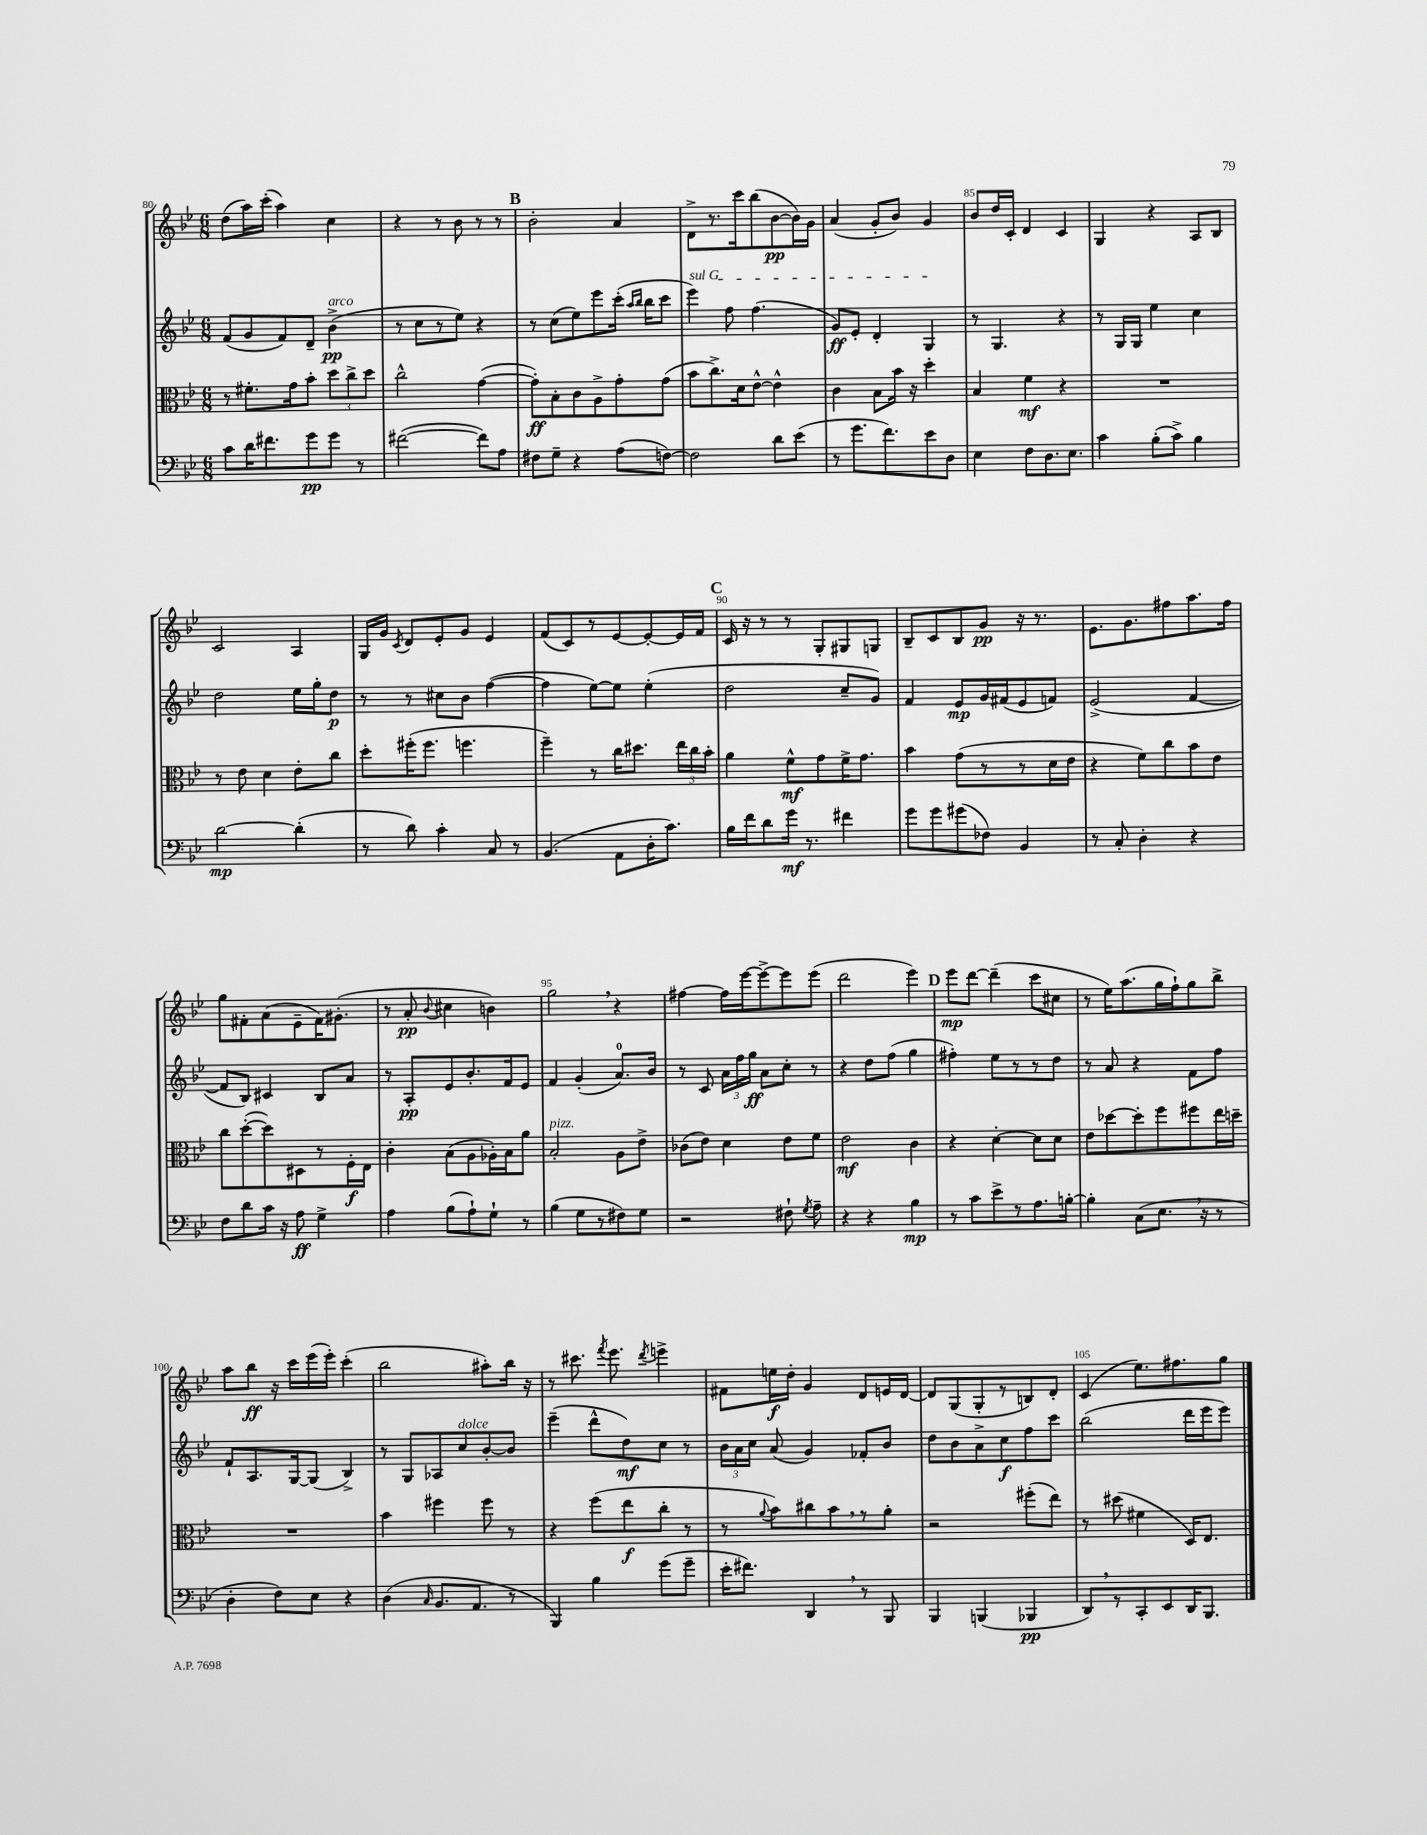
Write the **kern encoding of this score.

**kern	**kern	**kern	**kern
*staff4	*staff3	*staff2	*staff1
*clefF4	*clefC3	*clefG2	*clefG2
*k[b-e-]	*k[b-e-]	*k[b-e-]	*k[b-e-]
*M6/8	*M6/8	*M6/8	*M6/8
8c	8r	(8f	(8dd
16d	8.f#'	8g	16aa)
8.f#	.	.	(16ccc'
.	.	8f)	4aa)
.	16g	.	.
8g	8b-'	8d~	.
8g	12dd	(4b-^	4cc
.	12cc^	.	.
8r	.	.	.
.	12dd	.	.
=	=	=	=
([2f#	2cc^^	8r	4r
.	.	8cc	.
.	.	8r	8r
.	.	8ee-)	8b-
8f#])	([4g	4r	8r
8A	.	.	8r
=	=	=	=
8F#	8g'])	8r	2b-'
8G~	8B-'	(8cc	.
4r	8c	8ee-)	.
.	8A^	8eee-	.
(8A	8g'	(16ccc'	4a
.	.	16qqaa	.
.	.	16qqbb-	.
.	.	16bb-	.
[8F)	(8g	8ccc	.
=	=	=	=
2F]	8b-	4eee-)	8d^
.	8.cc^)	.	8.r
.	.	8ff	.
.	16d	.	16ccc
.	[8e-^^	(4.ff	(8bb-
8d	4e-^^]	.	[8b-
(8e-	.	.	16b-])
.	.	.	16g
=	=	=	=
8r	4c	8g)	(4a
8.g	.	8e-'	.
.	8B-	4d'	8g'
8.f)	.	.	.
.	16b-	.	8b-)
.	16r	.	.
8e-	4dd'	4G	4g
8D	.	.	.
=	=	=	=
4E-	4B-	8r	8b-
.	.	4.G	16dd
.	.	.	16c'
8F	4f	.	4d
8.D	.	.	.
.	4r	4r	4c
8.E-	.	.	.
=	=	=	=
4c	2.r	8r	4G
.	.	16G	.
.	.	16G	.
(8B-'	.	4ee-	4r
8c^)	.	.	.
4B-	.	4cc	8A
.	.	.	8B-
=	=	=	=
[2d	8r	2dd	2c
.	8e-	.	.
.	4d	.	.
(4d']	8e-'	16ee-	4A
.	.	16gg'	.
.	8cc	8dd	.
=	=	=	=
8r	8dd'	8r	16G
.	.	.	16g
.	.	.	8qc
8d)	(16ff#'	8r	8d
.	8.ff#	.	.
4c'	.	8cc#	8e-'
.	4.ff	8b-	8g
8C	.	([4ff	4e-
8r	.	.	.
=	=	=	=
(4.BB-	4ff~)	4ff]	(8f
.	.	.	8c)
.	8r	[8ee-)	8r
8AA	16cc	8ee-]	[8e-
.	8.dd#	.	.
16D'	.	(4ee-'	8e-'_
8.c)	.	.	.
.	24ee-	.	16e-]
.	24cc	.	.
.	.	.	16f
.	24b-'	.	.
=	=	=	=
16B-	4a	2dd	16c
16f	.	.	16r
8d	.	.	8r
16g	8f^^	.	8r
8.r	.	.	.
.	8g	.	8G'
4f#	16f^	8cc~	8G#
.	8.g	.	.
.	.	8g)	8G
=	=	=	=
8g	4b-	4f	8B-~
8g	.	.	8c
(8g#	(8g	8e-	8B-
8F-)	8r	16g	8g
.	.	(16f#	.
4BB-	8r	8e-	16r
.	.	.	8.r
.	16d	8f)	.
.	16e-	.	.
=	=	=	=
8r	4r	(2e-^	8.e-
8C'	.	.	.
.	.	.	8.g
4D'	8f)	.	.
.	8cc	.	8ff#
4r	8b-	[4f	8.aa
.	8e-	.	.
.	.	.	16ff#
=	=	=	=
8F	8cc	8f]	8gg
8d	([8dd'	8B-)	8f#'
16c	8dd])	4c#	(8a
16r	.	.	.
8A	8D#	.	8e-~
4G^	8r	8B-	16f#)
.	.	.	(8.g#'
.	16F'	8a	.
.	16E-	.	.
=	=	=	=
4A	4c'	8r	8r
.	.	8A'	8a'
.	.	.	8qqb-
(8B-	(8B-	8e-	4cc#
8A`)	8A	8.b-'	.
8G`	16A-')	.	4b)
.	16B-	16f	.
8r	8a	8e-	.
=	=	=	=
(4B-	2B-'	4f	2gg
8G	.	(4g'	.
8r	.	.	.
8F#)	8A	8.a)	4r
8G	8e-^	.	.
.	.	16b-	.
=	=	=	=
2r	(8c-	8r	[4ff#
.	8e-)	8c	.
.	4d	24a	16ff#]
.	.	24ff	.
.	.	.	[16eee-
.	.	24gg	.
.	.	8a	8eee-^_
8F#`	8e-	8cc'	8eee-]
8qG	.	.	.
8A~	8f	8r	(8eee-
=	=	=	=
4r	2e-	4r	2ddd
4r	.	8dd	.
.	.	(8ff	.
4B-	4c	4gg	4eee-)
=	=	=	=
8r	4r	4ff#')	8eee-
8c	.	.	[8ddd
8e-^	[4d'	8ee-	(4ddd~]
8r	.	8r	.
8.A	8d]	8r	8ccc
.	8d	8dd	8cc#
[16B'	.	.	.
=	=	=	=
4B']	8e-	8r	8r
.	[8dd-	8a	16ee-)
.	.	.	(8.aa
(8C	8dd-']	4r	.
8.E-	8ff	.	16gg
.	.	.	16ff`)
.	8ff#	8f	8gg
16r	.	.	.
8r	16ee-	8ff	8bb-^
.	16dd~	.	.
=	=	=	=
4D'	2.r	8f`	8aa
.	.	8.A	8bb-
8F)	.	.	16r
.	.	[16G	16ccc
8E-	.	(8G]	(16eee-
.	.	.	16eee-')
4r	.	4B-^)	(4ccc'
=	=	=	=
(4D	4b-	8r	2bb-
.	.	8G	.
16qqC	.	.	.
8.BB-	4ff#	8A-	.
.	.	8cc	.
8.AA	.	.	.
.	8ff#	[8b-'	8aa#')
8r	8r	8b-]	16bb-
.	.	.	16r
=	=	=	=
4BBB-)	4r	(4eee-~	8r
.	.	.	8.ccc#
4B-	(8ff	8ddd^^	.
.	.	.	8qfff
.	.	.	8.eee-
.	8ee-	8dd)	.
.	.	.	8qddd
(8g	8cc'	8cc	4eee^
8g~	8r	8r	.
=	=	=	=
16e-'	8r	24b-	8f#
.	.	24a	.
8.f#)	.	.	.
.	.	24cc	.
.	8qqa	.	.
.	8b-)	(8a	16ee
.	.	.	16dd'
4DD	8cc#	4g)	4g
.	8b-	.	.
8r	8r	8f-'	8d
8BBB-	8a'	8b-	16e
.	.	.	[16d
=	=	=	=
4BBB-	2r	8dd	8d]
.	.	8b-	(8G
(4BBB	.	8a^	8G'
.	.	8cc	8r
4BBB-	(8ff#'	8ff	8B)
.	8ee-)	8ccc	8d'
=	=	=	=
8DD)	8r	(2bb-	(4c
8r	(8dd#	.	.
8CC'	4f#	.	8.ee-)
8EE-	.	.	.
.	.	.	8.ff#
16DD	16D)	16ddd	.
8.BBB-	8.E-	16eee-	.
.	.	8eee-)	8gg
==	==	==	==
*-	*-	*-	*-
